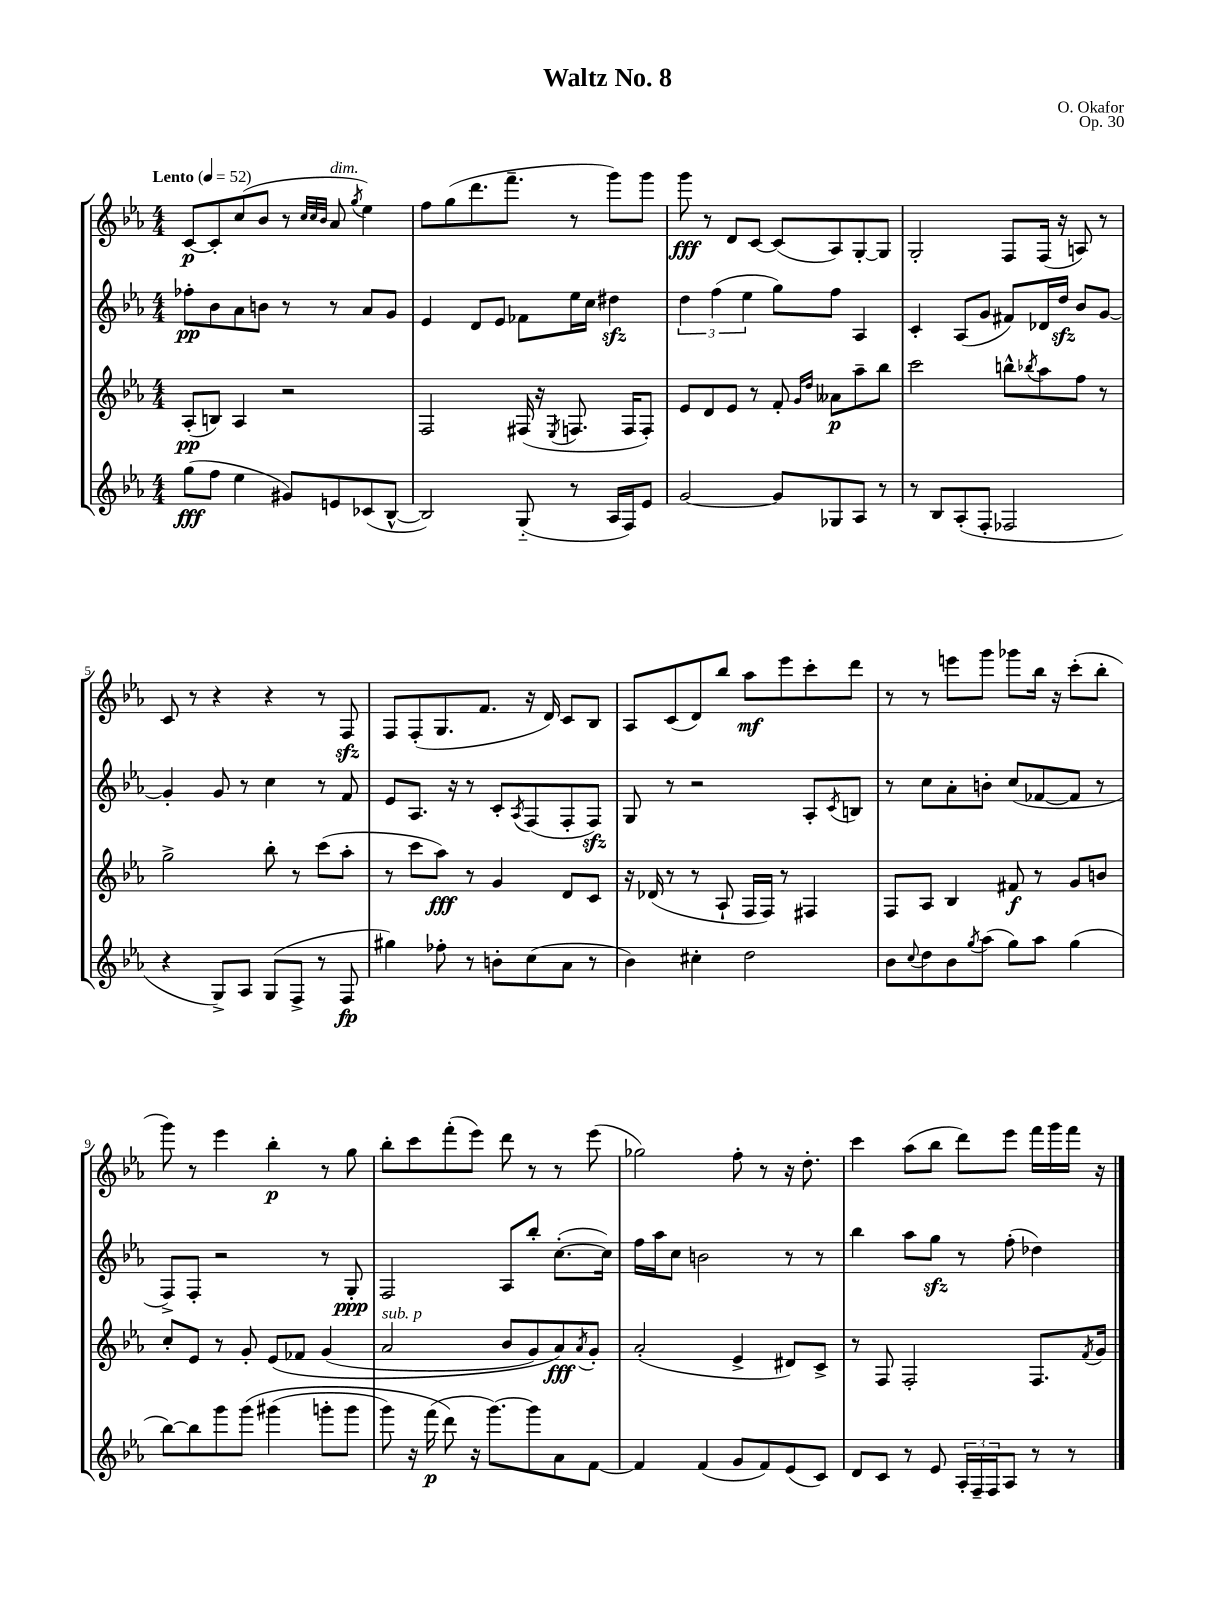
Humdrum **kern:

**kern	**dynam	**kern	**dynam	**kern	**dynam	**kern	**dynam
*part4	*part4	*part3	*part3	*part2	*part2	*part1	*part1
*staff4	*staff4	*staff3	*staff3	*staff2	*staff2	*staff1	*staff1
*clefG2	*	*clefG2	*	*clefG2	*	*clefG2	*
*k[b-e-a-]	*	*k[b-e-a-]	*	*k[b-e-a-]	*	*k[b-e-a-]	*
*M4/4	*	*M4/4	*	*M4/4	*	*M4/4	*
*MM52	*	*MM52	*	*MM52	*	*MM52	*
=1	=1	=1	=1	=1	=1	=1	=1
!	!	!	!	!	!	!LO:TX:a:B:t=Lento	!
(8gg\L	fff	(8A-'/L	pp	8ff-X'\L	pp	[8c/L	p
8ff\J	.	8Bn/J)	.	8b-\	.	8c'/]	.
4ee-\	.	4A-/	.	8a-\	.	(8cc/	.
.	.	.	.	8bn\J	.	8b-/J	.
8g#X/L)	.	2r	.	8r	.	8r	.
.	.	.	.	.	.	32qqcc/LLL	.
.	.	.	.	.	.	32qqcc/	.
.	.	.	.	.	.	32qqb-/JJJ	.
!	!	!	!	!	!	!LO:TX:a:i:t=dim.	!
8en/	.	.	.	8r	.	8a-/	.
.	.	.	.	.	.	8qgg/	.
(8c-X/	.	.	.	8a-/L	.	4ee-\)	.
[8B-^^/J	.	.	.	8g/J	.	.	.
=2	=2	=2	=2	=2	=2	=2	=2
2B-/])	.	2F/	.	4e-/	.	8ff\L	.
.	.	.	.	.	.	(8gg\	.
.	.	.	.	8d/L	.	8.ddd\	.
.	.	.	.	8e-/J	.	.	.
.	.	.	.	.	.	8.fff~\J	.
(8G/	.	(16F#X/	.	8f-X\L	.	.	.
.	.	16r	.	.	.	.	.
.	.	8qE-/	.	.	.	.	.
8r	.	8.Fn/	.	16ee-\L	.	8r	.
.	.	.	.	16cc\JJ	.	.	.
16A-/LL	.	.	.	4dd#Xzz\	.	8ggg\L)	.
16F/J)	.	16F/KL	.	.	.	.	.
8e-/J	.	8F'/J)	.	.	.	8ggg\J	.
=3	=3	=3	=3	=3	=3	=3	=3
[2g/	.	8e-/L	.	6dd\	.	8ggg\	fff
.	.	8d/	.	.	.	8r	.
.	.	.	.	(6ff\	.	.	.
.	.	8e-/J	.	.	.	8d/L	.
.	.	.	.	6ee-\	.	.	.
.	.	8r	.	.	.	[8c/J	.
8g/L]	.	8f'/	.	8gg\L)	.	(8c/L]	.
.	.	16qqg/LL	.	.	.	.	.
.	.	16qqdd/JJ	.	.	.	.	.
8G-X/	.	8a--X\L	p	8ff\J	.	8A-/)	.
8A-/J	.	8aa-~\	.	4A-/	.	[8G'/	.
8r	.	8bb-\J	.	.	.	8G/J]	.
=4	=4	=4	=4	=4	=4	=4	=4
8r	.	2ccc\	.	4c'/	.	2G'/	.
8B-/L	.	.	.	.	.	.	.
(8A-'/	.	.	.	(8A-/L	.	.	.
8F'/J	.	.	.	8g/J	.	.	.
2F-X/	.	8bbn^^\L	.	8f#X/L)	.	8F/L	.
.	.	8qbb-X/	.	.	.	.	.
.	.	8aa-\	.	16d-X/L	.	(16F/Jk	.
.	.	.	.	16ddzz/JJ	.	16r	.
.	.	8ff\J	.	8b-/L	.	8An/)	.
.	.	8r	.	[8g/J	.	8r	.
!!LO:LB:g=z
=5	=5	=5	=5	=5	=5	=5	=5
4r	.	2gg^\	.	4g'/]	.	8c/	.
.	.	.	.	.	.	8r	.
8G^/L)	.	.	.	8g/	.	4r	.
8A-/J	.	.	.	8r	.	.	.
(8G/L	.	8bb-'\	.	4cc\	.	4r	.
8F^/J	.	8r	.	.	.	.	.
8r	.	(8ccc\L	.	8r	.	8r	.
8F/	fp	8aa-'\J	.	8f/	.	8Fzz/	.
=6	=6	=6	=6	=6	=6	=6	=6
4gg#X\)	.	8r	.	8e-/L	.	8F/L	.
.	.	8ccc\L	.	8.A-/J	.	(8F'/	.
8ff-X'\	.	8aa-\J)	fff	.	.	8.G/	.
.	.	.	.	16r	.	.	.
8r	.	8r	.	8r	.	.	.
.	.	.	.	.	.	8.f/J	.
8bn'\L	.	4g/	.	8c'/L	.	.	.
.	.	.	.	8qA-/	.	.	.
(8cc\	.	.	.	(8F/	.	16r	.
.	.	.	.	.	.	16d/)	.
8a-\J	.	8d/L	.	8F'/	.	8c/L	.
8r	.	8c/J	.	8Fzz/J)	.	8B-/J	.
=7	=7	=7	=7	=7	=7	=7	=7
4b-\)	.	16r	.	8G/	.	8A-/L	.
.	.	(16d-X/	.	.	.	.	.
.	.	8r	.	8r	.	(8c/	.
4cc#X'\	.	8r	.	2r	.	8d/)	.
.	.	8A-`/	.	.	.	8bb-/J	.
2dd\	.	16F/LL	.	.	.	8aa-\L	mf
.	.	16F/JJ)	.	.	.	.	.
.	.	8r	.	.	.	8eee-\	.
.	.	4F#X/	.	8A-'/L	.	8ccc'\	.
.	.	.	.	8qc/	.	.	.
.	.	.	.	8Bn/J	.	8ddd\J	.
=8	=8	=8	=8	=8	=8	=8	=8
8b-\L	.	8F/L	.	8r	.	8r	.
8qqcc/	.	.	.	.	.	.	.
8dd\	.	8A-/J	.	8cc\L	.	8r	.
8b-\	.	4B-/	.	8a-'\	.	8eeen\L	.
8qgg/	.	.	.	.	.	.	.
(8aa-\J	.	.	.	8bn'\J	.	8ggg\J	.
8gg\L)	.	8f#X/	f	(8cc/L	.	8ggg-X\L	.
8aa-\J	.	8r	.	[8f-X/	.	16bb-\Jk	.
.	.	.	.	.	.	16r	.
(4gg\	.	8g/L	.	8f-/J]	.	(8ccc'\L	.
.	.	8bn/J	.	8r	.	8bb-'\J	.
!!LO:LB:g=z
=9	=9	=9	=9	=9	=9	=9	=9
[8bb-\L)	.	8cc'/L	.	8F^/L)	.	8ggg\)	.
8bb-\]	.	8e-/J	.	8F'/J	.	8r	.
8ggg\	.	8r	.	2r	.	4eee-\	.
(8ggg\J	.	8g'/	.	.	.	.	.
(4ggg#X\	.	(8e-/L	.	.	.	4bb-'\	p
.	.	8f-X/J	.	.	.	.	.
8gggn'\L	.	(4g/	.	8r	.	8r	.
8ggg\J	.	.	.	8G'/	ppp	8gg\	.
=10	=10	=10	=10	=10	=10	=10	=10
!	!	!LO:TX:a:i:t=sub. p	!	!	!	!	!
8ggg\)	.	2a-/	.	2F/	.	8bb-'\L	.
16r	.	.	.	.	.	8ccc\	.
(16fff\	p	.	.	.	.	.	.
8ddd\)	.	.	.	.	.	(8fff'\	.
16r	.	.	.	.	.	8eee-\J)	.
[8.ggg\L)	.	.	.	.	.	.	.
.	.	8b-/L	.	8A-/L	.	8ddd\	.
8ggg\]	.	8g/)	.	8bb-'/J	.	8r	.
8a-\	.	8a-/)	fff	([8.cc'\L	.	8r	.
.	.	8qa-/	.	.	.	.	.
[8f\J	.	8g'/J	.	.	.	(8eee-\	.
.	.	.	.	16cc\Jk])	.	.	.
=11	=11	=11	=11	=11	=11	=11	=11
4f/]	.	(2a-'/	.	16ff\LL	.	2gg-X\)	.
.	.	.	.	16aa-\J	.	.	.
.	.	.	.	8cc\J	.	.	.
(4f/	.	.	.	2bn\	.	.	.
8g/L	.	4e-^/	.	.	.	8ff'\	.
8f/)	.	.	.	.	.	8r	.
(8e-/	.	8d#X/L)	.	8r	.	16r	.
.	.	.	.	.	.	8.dd'\	.
8c/J)	.	8c^/J	.	8r	.	.	.
=12	=12	=12	=12	=12	=12	=12	=12
8d/L	.	8r	.	4bb-\	.	4ccc\	.
8c/J	.	8F/	.	.	.	.	.
8r	.	2F'/	.	8aa-\L	.	(8aa-\L	.
8e-/	.	.	.	8ggzz\J	.	8bb-\J	.
24A-'/LL	.	.	.	8r	.	8ddd\L)	.
24F~/	.	.	.	.	.	.	.
24F/J	.	.	.	.	.	.	.
8A-/J	.	.	.	(8ff'\	.	8eee-\J	.
8r	.	8.F/L	.	4dd-X\)	.	16fff\LL	.
.	.	.	.	.	.	16ggg\	.
8r	.	.	.	.	.	16fff\JJ	.
.	.	8qf/	.	.	.	.	.
.	.	16g/Jk	.	.	.	16r	.
==	==	==	==	==	==	==	==
*-	*-	*-	*-	*-	*-	*-	*-
